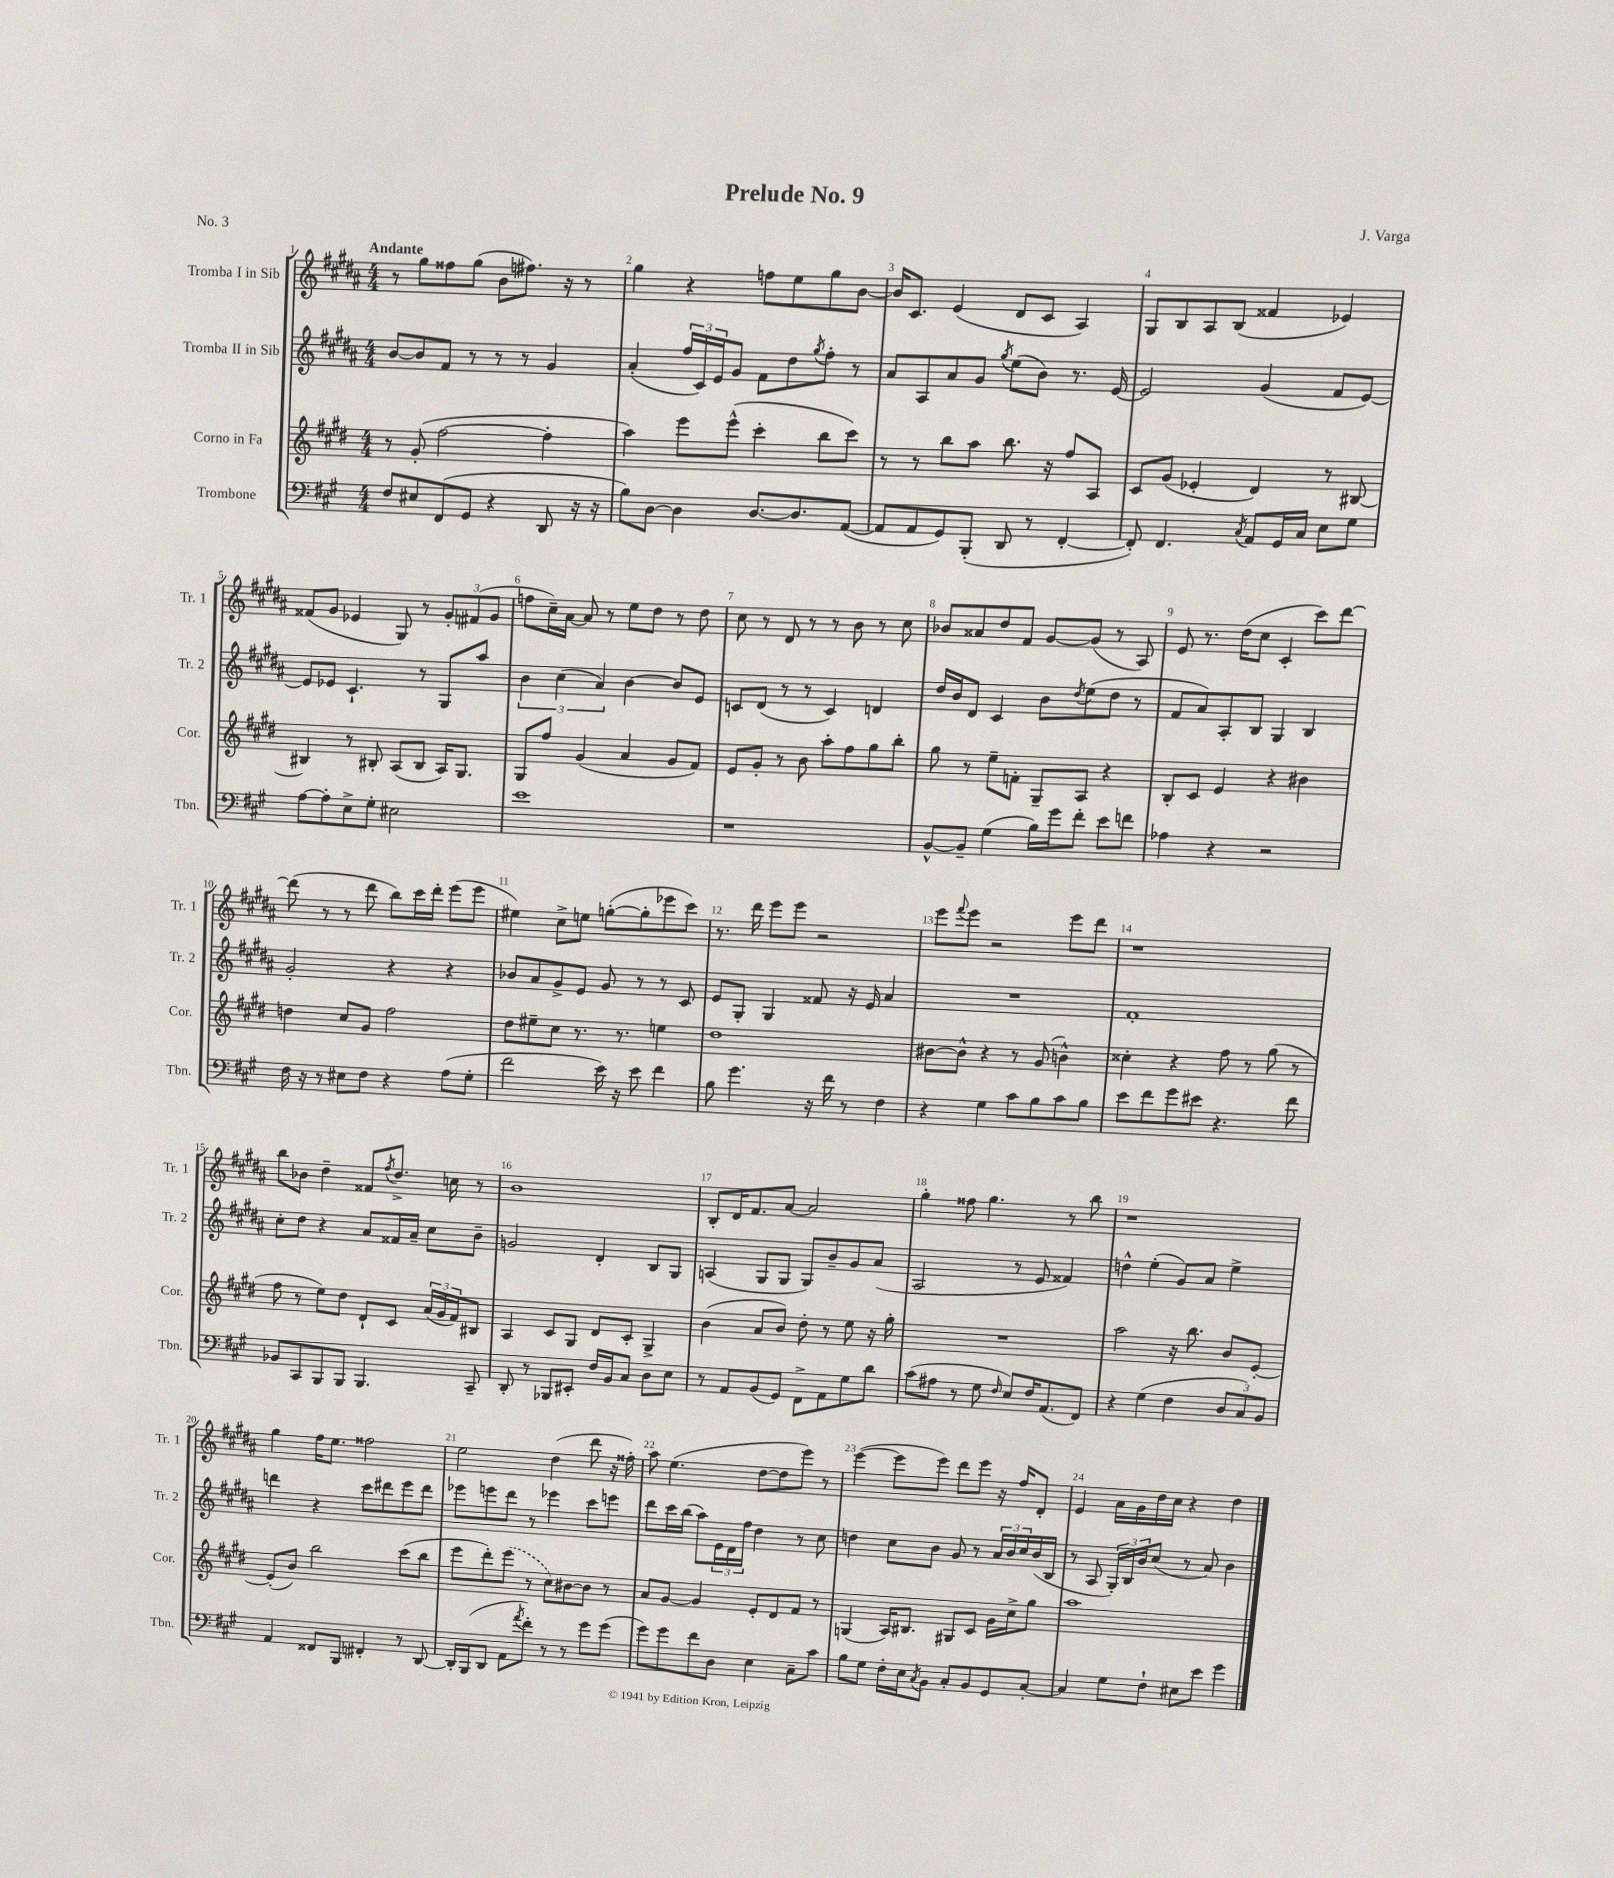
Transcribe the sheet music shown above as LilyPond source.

\header { title = "Prelude No. 9" composer = "J. Varga" piece = "No. 3" }
<<
\new StaffGroup <<
\new Staff = "s0" \with { instrumentName = "Tromba I in Sib" shortInstrumentName = "Tr. 1" } {
    \clef treble \key b \major \numericTimeSignature \time 4/4 \tempo "Andante"
    r8 gis''8 fisis''8 gis''8( b'8 fis''8.) r16 r8 |
    gis''4 r4 f''8 e''8 gis''8 b'8~ |
    b'16 cis'8. e'4( dis'8 cis'8 ais4) |
    gis8 b8 ais8 b8( fisis'4 ees'4) |
    fisis'8( gis'8 ees'4 gis8) r8 \tuplet 3/2 { gis'8-. fis'8( gis'8 } |
    f''8 cis''16--) ais'16~ ais'8 r8 e''8 dis''8 r8 dis''8 |
    cis''8 r8 dis'8 r8 r8 b'8 r8 cis''8 |
    bes'8 aisis'8 dis''8 fis'8 gis'8~ gis'8( r8 ais8) |
    e'8 r8. dis''16( cis''8 cis'4-. cis'''8) dis'''8~ |
    dis'''8( r8 r8 dis'''8 b''8) cis'''16 dis'''16-. e'''8( e'''8 |
    eis''4) cis''8-> e''8 g''8~-.( g''8-. ees'''8 cis'''8) |
    r8. dis'''16 e'''8 e'''8 r2 |
    e'''8 \appoggiatura { fis'''8 } e'''8 r2 e'''8 dis'''8 |
    r1 |
    b''8 bes'8 dis''4-- fisis'8 \acciaccatura { fis''8 } dis''8.-> c''16 r8 |
    b'1 |
    b8-. dis'16 fis'8. ais'8~ ais'2 |
    gis''4-. fisis''8 gis''4. r8 b''8 |
    r1 |
    gis''4 fis''16 e''8. fisis''2 |
    e''2 dis''4( dis'''8 r16 fisis''16-.) |
    ais''8 e''4.( dis''8~ dis''8 e'''8) r8 |
    e'''4~( e'''8 e'''8) dis'''8 e'''8 r16 fis''16 dis'8-. |
    e'4 ais'16 gis'16 dis''16 cis''16 r4 dis''4 \bar "|." |
}
\new Staff = "s1" \with { instrumentName = "Tromba II in Sib" shortInstrumentName = "Tr. 2" } {
    \clef treble \key b \major \numericTimeSignature \time 4/4
    b'8~ b'8 fis'8 r8 r8 r8 gis'4 |
    ais'4-.( \tuplet 3/2 { fis''16 cis'16) e'16 } gis'8 fis'8 dis''8 \acciaccatura { gis''8 } fis''8-. r8 |
    ais'8 ais8 ais'8 gis'8 \acciaccatura { gis''8 } e''8( b'8) r8. e'16~ |
    e'2 gis'4( fis'8 e'8~) |
    e'8 ees'8 cis'4.-! r8 gis8 ais''8 |
    \tuplet 3/2 { b'4 cis''4( ais'4) } b'4~ b'8 e'8 |
    c'8 dis'8( r8 r8 c'4) d'4 |
    dis''16 b'16 dis'8 cis'4 b'8 \acciaccatura { dis''8 } e''8( dis''8 r8 |
    fis'8 ais'8) ais8-. b8 gis4 b4 |
    gis'2-. r4 r4 |
    bes'8 ais'8 gis'8-> e'8 gis'8 r8 r8 cis'8 |
    e'8 gis8-. gis4 fisis'8 r16 e'16 ais'4 |
    R1 |
    fis'1-. |
    cis''8-. dis''8 r4 ais'8 fisis'16 ais'16-- cis''8 b'8-- |
    g'2 dis'4-. b8 gis8 |
    a4( gis8 gis8 gis8) b'8-- gis'8 ais'8( |
    ais2 r8 e'8 fisis'4) |
    d''4-^ e''4-.( gis'8) ais'8 e''4-> |
    d'''4 r4 cis'''8 dis'''8 e'''8 dis'''8 |
    ees'''8 e'''8 dis'''8 r8 ees'''4 cis'''8 e'''8 |
    dis'''8 cis'''16 b''16( ais''8) \tuplet 3/2 { e'16 dis'16 fis''16 } dis''4 r8 cis''8 |
    d''4 cis''8 b'8 gis'8 r8 \tuplet 3/2 { ais'16 b'16 cis''16 } b'16( b16 |
    r8 ais8 \tuplet 3/2 { gis16-.) b16 b'16 } cis''8( r8 ais'8) b'4 \bar "|." |
}
\new Staff = "s2" \with { instrumentName = "Corno in Fa" shortInstrumentName = "Cor." } {
    \clef treble \key e \major \numericTimeSignature \time 4/4
    r8 gis'8-.( fis''2~ fis''4-. |
    a''4) e'''8 e'''8-^( cis'''4-. b''8 cis'''8) |
    r8 r8 b''8 a''8 b''8. r16 fis''8 a8 |
    cis'8 gis'8( ees'4-. dis'4) r8 bis8~ |
    bis4 r8 bis8-. a8( bis8 a16) gis8. |
    gis8 fis''8 gis'4( a'4 gis'8 fis'8) |
    e'8 gis'8-. r8 b'8 a''8-. fis''8 gis''8 b''8-. |
    gis''8 r8 e''8-- f'8-. gis8-- a8 r4 |
    b8-. cis'8 e'4 r4 bis'4 |
    d''4 cis''8 gis'8 fis''2 |
    dis''8 eis''8-- cis''8 r8. r8. e''4 |
    dis''1 |
    bis'8~ bis'8-^ r4 r8 gis'8( b'4-^) |
    cisis''4-. r4 fis''8 r8 gis''8( r8 |
    fis''8 r8 e''8) dis''8 dis'8-! cis'8 \tuplet 3/2 { a'16( gis'16 fis'16) } bis8 |
    a4 cis'8 gis8 dis'8 cis'8-. gis4-> |
    b'4( a'8 b'8) dis''8-. r8 e''8 r16 gis''16-. |
    R1 |
    a''2 r16 b''8. b'8 e'8~-. |
    e'8-.( b'8) b''2 cis'''8( b''8 |
    e'''8 dis'''8-.) \once \slurDashed e'''8( r8 cis''8) bis'8~ bis'8 r8 |
    a'8 gis'8~ gis'4 e'8-. dis'8 fis'8 r8 |
    g4( a16) bis8. gis8 cis'8 gis'16 cis''16-> gis''8 |
    a''1 \bar "|." |
}
\new Staff = "s3" \with { instrumentName = "Trombone" shortInstrumentName = "Tbn." } {
    \clef bass \key a \major \numericTimeSignature \time 4/4
    fis8 eis8 fis,8( gis,8 r4 d,8 r16 r16 |
    b8) d8~ d4 d8.~ d8. a,8~( |
    a,8 a,8 gis,8) b,,8-.( d,8 r8 fis,4~-. |
    fis,8-.) fis,4. \acciaccatura { cis8 } a,8 gis,16 cis16 e8 gis8 |
    a8~ a8-. e8-> gis8-. eis2 |
    e'1 |
    r1 |
    b,8~-^ b,8-- gis4( b16) gis'16 fis'8-. e'8 f'8 |
    aes4 r4 r2 |
    fis16 r16 r8 eis8 fis8 r4 a8( gis8-. |
    fis'2 e'16) r16 e'8 fis'4 |
    b8 gis'4. r16 fis'16 r8 fis4 |
    r4 gis4 cis'8 b8 cis'8 b8 |
    e'8 fis'8 gis'8 eis'8 r4. fis'8 |
    bes,8 cis,8 b,,8 b,,8 b,,4. cis,8-- |
    d,8-. r8 bes,,8 eis,8-. fis16 b,16 cis8 d8 e8 |
    r8 a,8 b,8( gis,8) fis,8-> a,8 gis8 d'8 |
    cis'8( ais8 r8 gis8 \grace { fis16 } e8) fis16 a,8.( fis,8) |
    r4 gis4( fis4 \tuplet 3/2 { d8 cis8) b,8 } |
    a,4 fisis,8 b,,8 fis,4-. r8 d,8~ |
    d,16-. b,,16( d,8 a,8 \acciaccatura { a'8 } fis'8-.) r8 r8 gis'8 gis'8( |
    gis'8) gis'8 fis'8 d8 e4 cis8-- cis'8 |
    b8 gis8 fis16-. e16 \acciaccatura { cis8 } b,8 cis8-. b,8 gis,8 cis8~-. |
    cis4 gis8 fis8-! eis8 e'8 gis'4 \bar "|." |
}
>>
>>
\layout { \context { \Score \override BarNumber.break-visibility = ##(#f #t #t) barNumberVisibility = #all-bar-numbers-visible } }
